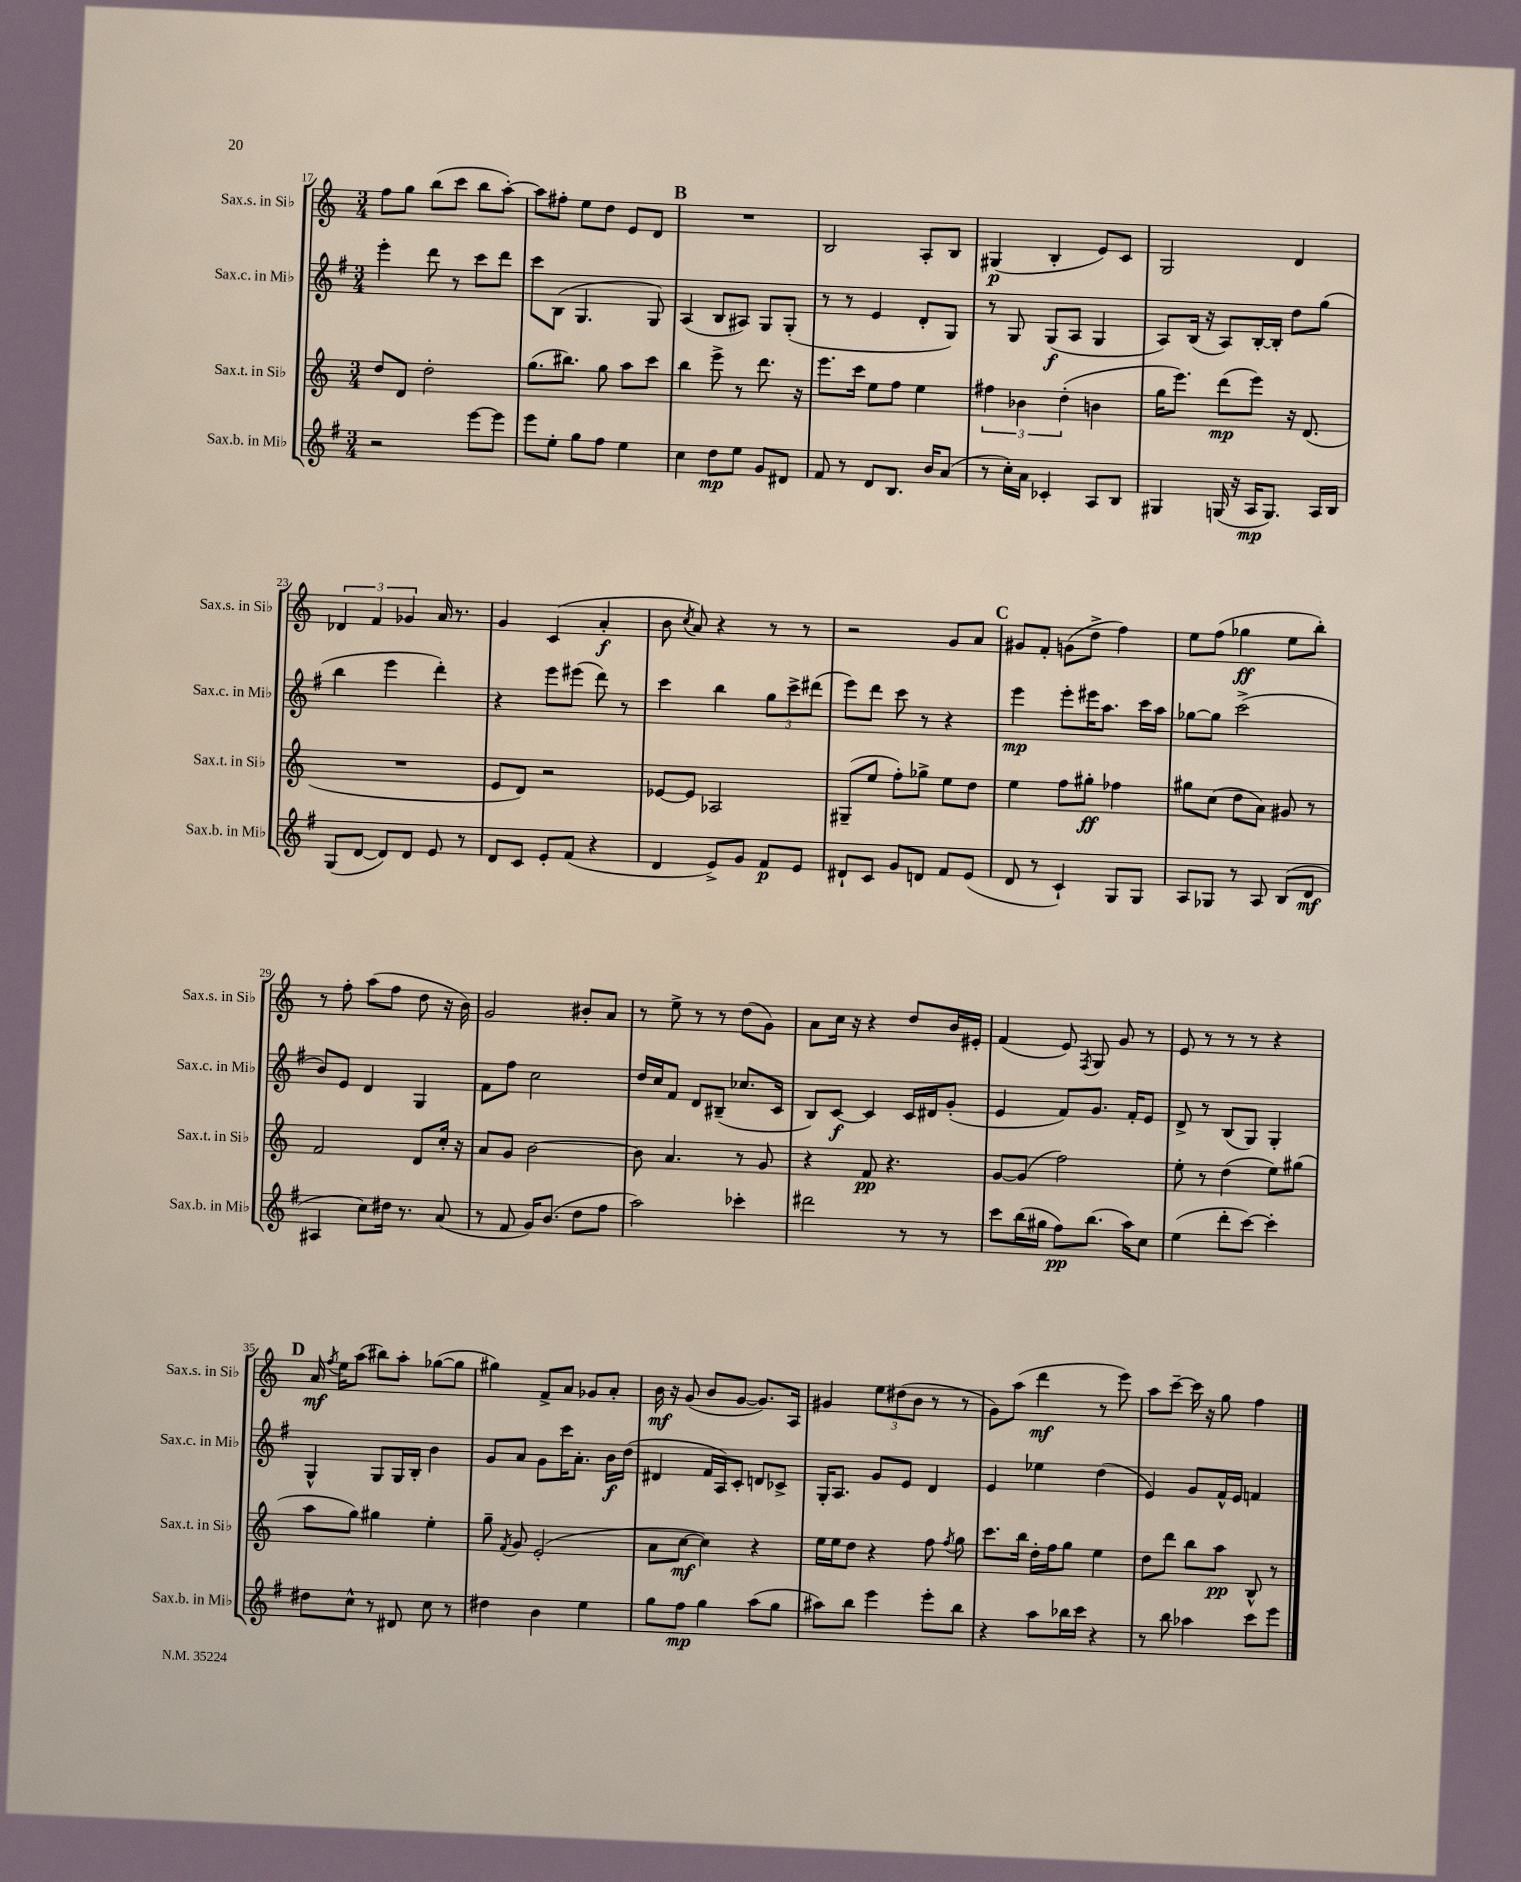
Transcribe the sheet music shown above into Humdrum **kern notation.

**kern	**kern	**kern	**kern
*staff4	*staff3	*staff2	*staff1
*clefG2	*clefG2	*clefG2	*clefG2
*k[f#]	*k[]	*k[f#]	*k[]
*M3/4	*M3/4	*M3/4	*M3/4
2r	8dd	4eee'	8ff
.	8d	.	8gg
.	2dd'	8ddd	(8bb
.	.	8r	8ccc
[8eee	.	8ccc	8bb
8eee]	.	8ddd	[8aa')
=	=	=	=
8eee	(8.gg	8ccc	8aa]
8ee'	.	(8B	8ff#'
.	8.bb#)	.	.
8gg	.	4.G	8ee
8ff#	8gg	.	8dd
4ee	8aa	.	8e
.	8ccc	8G)	8d
=	=	=	=
4cc	4bb	(4A	2.r
8dd	8eee^	8B	.
8ee	8r	8A#)	.
8g	8.ddd	8G	.
8d#	.	(8G'	.
.	16r	.	.
=	=	=	=
8f#	8.eee	8r	2B
8r	.	8r	.
.	16ccc	.	.
8d	8ee	4e	.
8.B	8ff	.	.
.	4ee	8d'	8A'
16b	.	.	.
(8a	.	8G)	8B
=	=	=	=
8r	6ff#	8r	(4G#
16cc')	.	8G	.
.	6b-	.	.
16a	.	.	.
4c-'	.	(8G	4B'
.	(6dd'	.	.
.	.	8A	.
8A	4b	4G	8e)
8B	.	.	8c
=	=	=	=
4G#	16gg	8A)	2G
.	8.eee)	.	.
.	.	(16B	.
.	.	16r	.
(16G	(8ddd	8A)	.
16r	.	.	.
16A	8eee)	[16B'	.
8.G)	.	16B']	.
.	16r	8dd	4d
.	(8.d	.	.
16A	.	(8gg	.
16B	.	.	.
=	=	=	=
(8G	2.r	4bb	6d-
[8d	.	.	.
.	.	.	6f
8d])	.	4eee	.
.	.	.	6g-
8d	.	.	.
8e	.	4ddd')	16a
.	.	.	8.r
8r	.	.	.
=	=	=	=
8d	8e	4r	4g
8c	8d)	.	.
8e'	2r	8eee	(4c
(8f#	.	(8eee#	.
4r	.	8ddd)	4a'
.	.	8r	.
=	=	=	=
4d	[8e-	4ccc	8b
.	.	.	8qcc
.	8e-]	.	8a)
8e^)	2A-	4bb	4r
8g	.	.	.
8f#	.	12gg	8r
.	.	12ccc^	.
8e	.	.	8r
.	.	(12ddd#	.
=	=	=	=
8d#`	(8G#~	8eee)	2r
8c	8ee	8ddd	.
8g	8ff')	8ccc	.
8d	8gg-^	8r	.
8f#	8ee	4r	8g
(8e	8dd	.	8a
=	=	=	=
8d	4ee	4eee	8g#
8r	.	.	8f'
4c`)	8ff	8eee'	(8g
.	8gg#'	16eee#	8dd^
.	.	8.aa	.
8G	4ff-	.	4ff)
8G	.	16ccc	.
.	.	16aa	.
=	=	=	=
8A	8gg#	[8gg-	8ee
8G-	(8cc	8gg-]	(8ff
8r	8dd	(2ccc^	4gg-
8A	8a)	.	.
(8B	8g#	.	8ee
8d	8r	.	8bb')
=	=	=	=
4A#	2f	8b)	8r
.	.	8e	8ff'
8cc)	.	4d	(8aa
16dd#	.	.	8ff
8.r	.	.	.
.	8d	4G	8dd
(8a	16cc'	.	16r
.	16r	.	16b)
=	=	=	=
8r	8a	8f#	2g
8f#	8g	8ff#	.
16g)	[2b	2cc	.
(8.b	.	.	.
8dd	.	.	8b#'
8ff#	.	.	8a
=	=	=	=
2aa)	8b]	16dd	8r
.	.	16cc	.
.	4.a	8f#	8ee^
.	.	8d	8r
.	.	(8B#~	8r
4ccc-'	8r	8.cc-	(8dd
.	8g	.	8g)
.	.	16c	.
=	=	=	=
2ddd#	4r	8B)	8a
.	.	[8c	16cc
.	.	.	16r
.	8f	4c]	4r
.	4.r	.	.
8r	.	16c	8dd
.	.	16d#	.
8r	.	(8g'	16b
.	.	.	16e#'
=	=	=	=
8ccc	[8g	4e	(4f
(16bb	(8g]	.	.
16gg#	.	.	.
8ff#)	2ff)	8f#)	8e)
.	.	.	8qF
(8.bb	.	8.g	8G
.	.	.	8g
16aa)	.	16f#'	.
8cc	.	8e	8r
=	=	=	=
(4ee	8ee'	8d^	8e
.	8r	8r	8r
8ddd'	(4dd	(8B	8r
[8ccc)	.	8G)	8r
4ccc']	8ee)	4G'	4r
.	(8gg#	.	.
=	=	=	=
8dd#	8aa	4G^^	16a
.	.	.	8qff
.	.	.	16ee
8cc^^	8gg)	.	(8aa
8r	4gg#	8G	8bb#)
8d#	.	16G	8aa'
.	.	16B'	.
8cc	4ee'	4b	([8gg-
8r	.	.	8gg-]
=	=	=	=
4dd#	8gg~	8g	4gg#)
.	8qf	.	.
.	8g	8a	.
4b	(2e'	8g	8f^
.	.	16ccc	8a
.	.	8.a'	.
4ee	.	.	8g-
.	.	16b	8a'
.	.	(16dd	.
=	=	=	=
8gg	8a	4d#	16b
.	.	.	16r
8ff#	[8cc	.	(8g
4gg	4cc])	16f#	8b
.	.	16A)	.
.	.	8c'	[8g
(8aa	4r	8d	8.g])
8gg	.	8c-^	.
.	.	.	16A
=	=	=	=
8aa#)	16ee	16G'	4g#
.	16ee	8.A	.
8bb	8dd	.	.
4eee	4r	8g	12ee
.	.	.	(12dd#
.	.	8e	.
.	.	.	12b
8eee'	8ff	4d	8r
.	8qff	.	.
8bb	8gg	.	8r
=	=	=	=
4r	8.ccc	4e	8g)
.	.	.	(8aa
.	16bb	.	.
8aa	16dd'	4ee-	4ddd
.	16ff	.	.
16bb-	8gg	.	.
16ccc	.	.	.
4r	4ee	(4dd	8r
.	.	.	8eee)
=	=	=	=
8r	8dd	4e)	8aa
8bb	8ddd	.	[8ccc~
4aa-	8bb	8g	16ccc]
.	.	.	16r
.	8aa	16f#^^	8gg
.	.	16e	.
8ccc	8B^^	4f	4ff
8eee	8r	.	.
==	==	==	==
*-	*-	*-	*-
